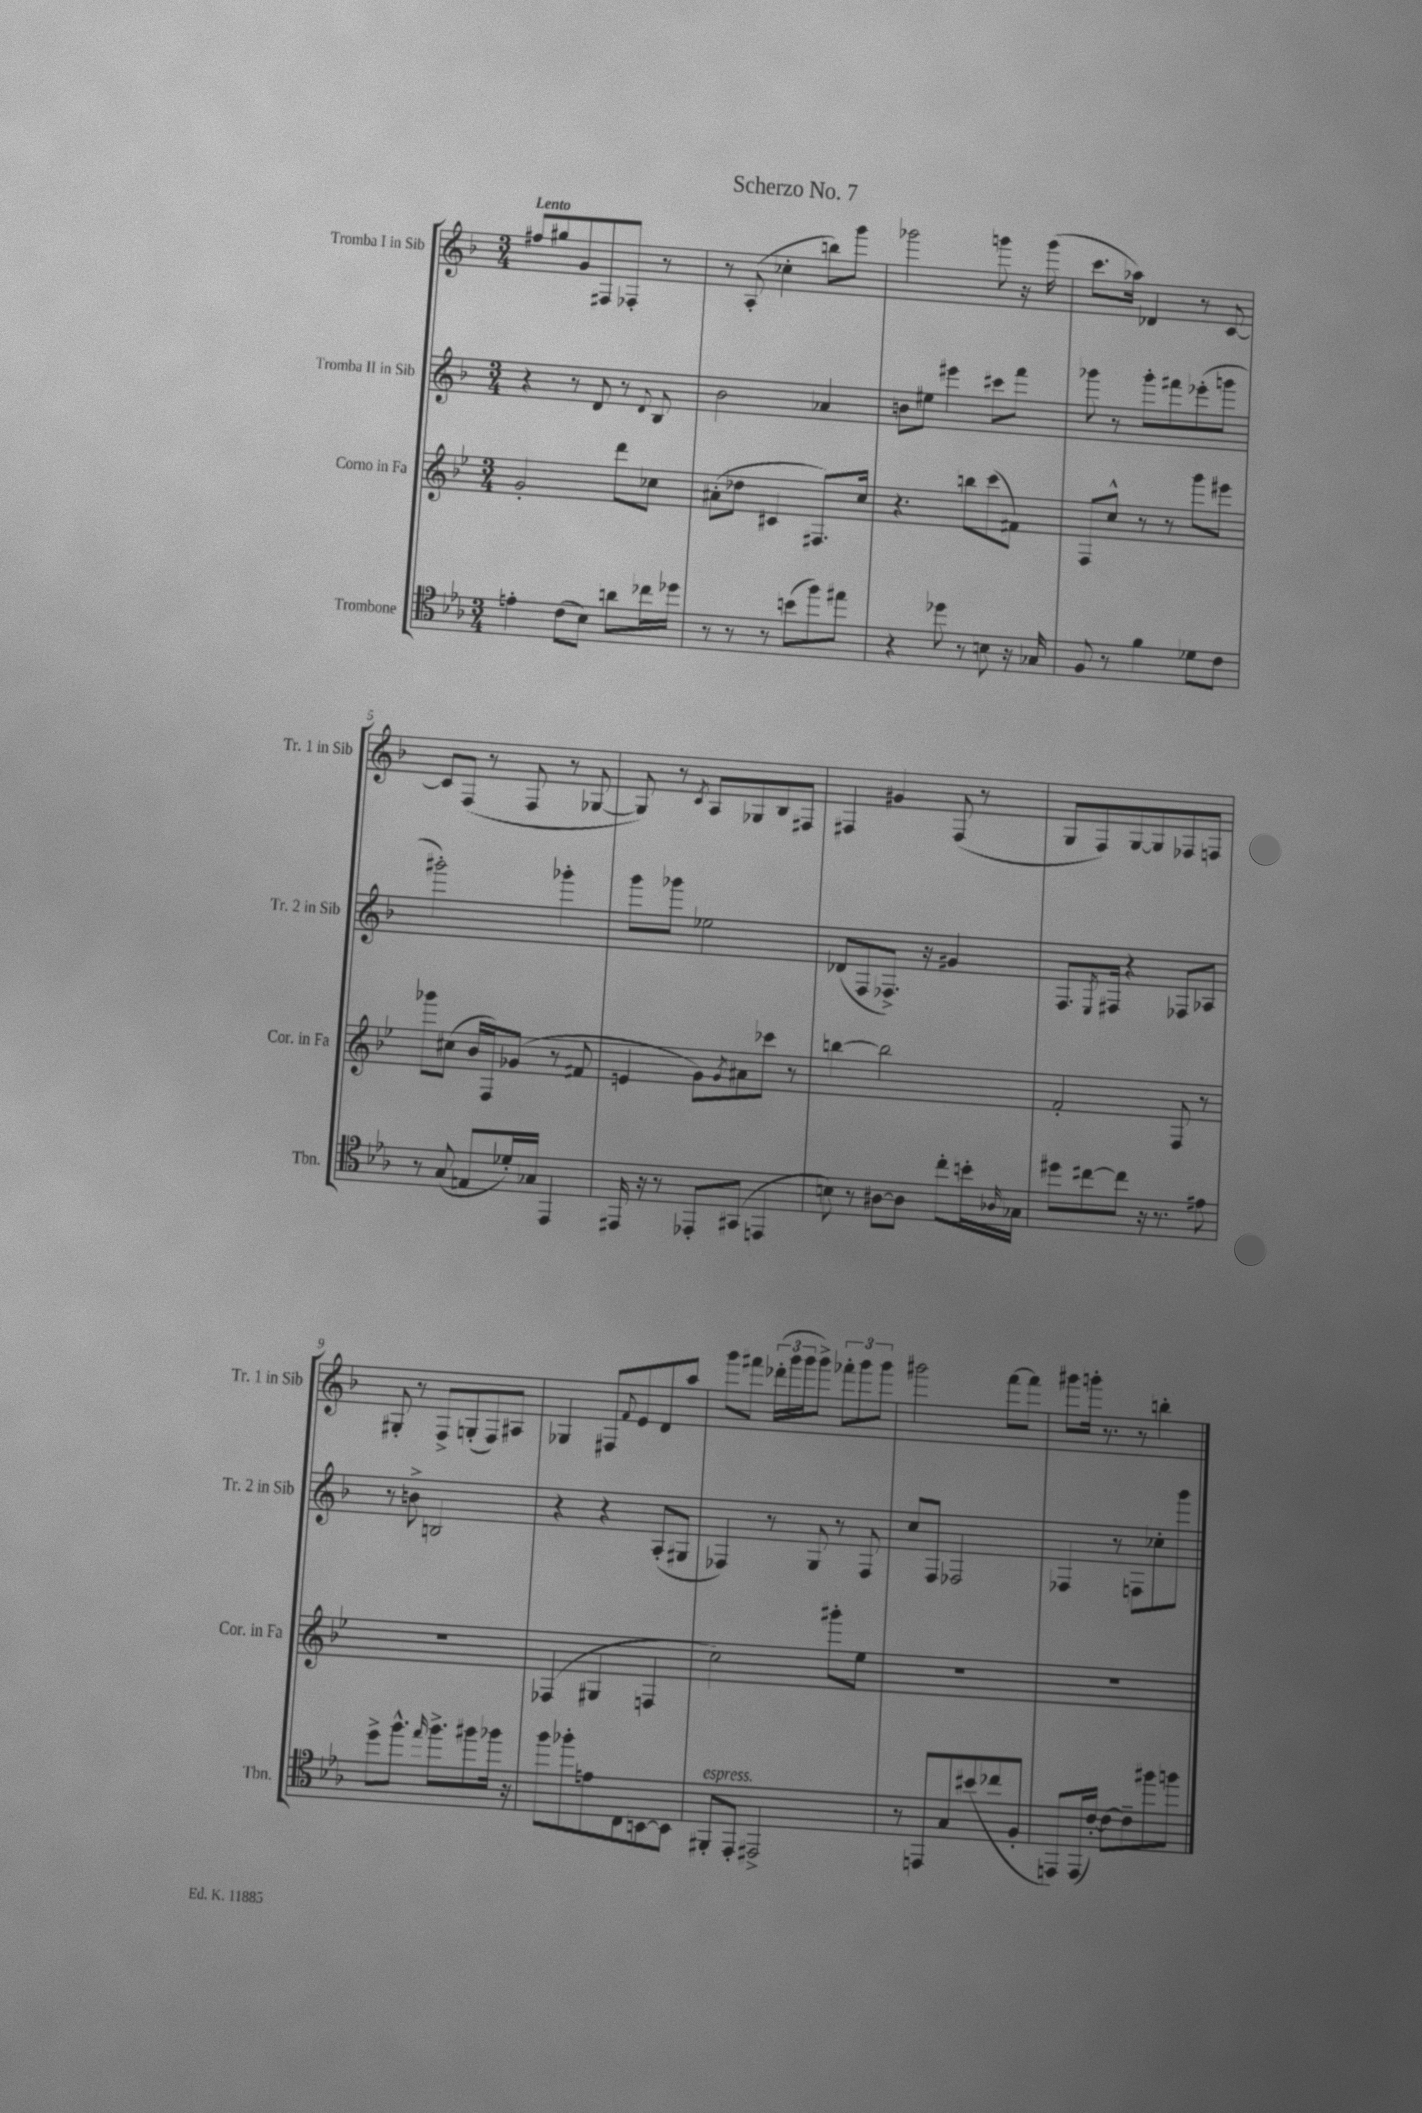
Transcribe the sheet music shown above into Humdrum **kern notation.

**kern	**kern	**kern	**kern
*staff4	*staff3	*staff2	*staff1
*clefC4	*clefG2	*clefG2	*clefG2
*k[b-e-a-]	*k[b-e-]	*k[b-]	*k[b-]
*M3/4	*M3/4	*M3/4	*M3/4
4e'	2g'	4r	8ff#
.	.	.	8gg#
(8c	.	8r	8g
8B-)	.	8d	8F#
8a	8ddd	8r	8F-'
.	.	8qqd	.
16cc-	8cc-	8B-	8r
16dd-	.	.	.
=	=	=	=
8r	(8a#'	2b-	8r
8r	8dd-	.	(8A'
8r	4c#	.	4cc-'
(8b	.	.	.
8ff)	8.F#)	4a-	8bb)
8ee#	.	.	8ggg
.	16cc	.	.
=	=	=	=
4r	4.r	8b	2ggg-
.	.	8ee#	.
8dd-	.	4eee#	.
8r	8bb	.	.
8B	(8ccc	8ccc#	8ggg
16r	8f#)	8fff	16r
16G-	.	.	(16ggg
=	=	=	=
8F	8F	8ggg-	8.ccc
8r	8cc^^	8r	.
.	.	.	16aa-)
4f	8r	8ggg-'	4d-
.	8r	8fff#	.
8d-	8ggg	(8eee-'	8r
8c	8eee#	8ggg	[8c
=	=	=	=
8r	8ggg-	2ggg#')	8c]
(8G	(8cc#	.	(8F
8E	16b-	.	8r
.	16F)	.	.
16d-')	(8g-	.	8F
16G-	.	.	.
4EE-	8r	4ggg-'	8r
.	8f#	.	[8G-
=	=	=	=
16EE#	4e	8ggg	8G-])
16r	.	.	.
8r	.	8ggg-	8r
.	.	.	8qc
8EE-'	8g)	2ee-	8A
.	8qg	.	.
(8GG#	8a#	.	8G-
4EE	8ccc-	.	8B-
.	8r	.	8F#
=	=	=	=
8B)	[4bb	(8d-	4F#
8r	.	8F	.
[8A#	2bb]	8.F-^)	4g#
8A#]	.	.	.
.	.	16r	.
8cc'	.	4g#	(8F#
16b'	.	.	8r
16qqA-	.	.	.
16G-	.	.	.
=	=	=	=
8dd#	2f'	8.F	8G
[8cc#	.	.	8F)
.	.	8qE	.
.	.	16F#	.
8cc#]	.	4r	[8G
16r	.	.	8G]
8.r	.	.	.
.	8F	8F-	8F-
8e#	8r	8A-	8F
=	=	=	=
8dd^	2.r	8r	8G#'
8.ff^^	.	8b^	8r
.	.	2B	8F^
16qqee-	.	.	.
8.ff^	.	.	.
.	.	.	(8G'
8ff#	.	.	8F)
16ff-	.	.	8A#
16r	.	.	.
=	=	=	=
8ff	(4F-	4r	4G-
8ff-'	.	.	.
8e	4G#	4r	8F#
.	.	.	8qqf
8C	.	.	8e
[8BB	4F	(8A'	8d
8BB]	.	8G#	8aa
=	=	=	=
8FF#'	2cc)	4F-)	8ggg
8EE-'	.	.	8fff#
2EE#^	.	8r	(24ddd-'
.	.	.	24ggg
.	.	.	24ggg
.	.	8G	8ggg^)
.	8ggg#'	8r	12fff-'
.	.	.	12ggg
.	8ee-	8F-	.
.	.	.	12ggg
=	=	=	=
8r	2.r	8cc	2ggg#
8EE	.	8F	.
8G	.	2F-	.
(8b#	.	.	.
8cc-	.	.	[8fff
8F'	.	.	8fff]
=	=	=	=
8EE)	2.r	4F-	8ggg#
(16EE	.	.	16ggg'
[16c')	.	.	8.r
8c_	.	8r	.
8c~]	.	8F	8r
8ff#	.	8cc-'	4bb'
8ff	.	8ggg	.
==	==	==	==
*-	*-	*-	*-
